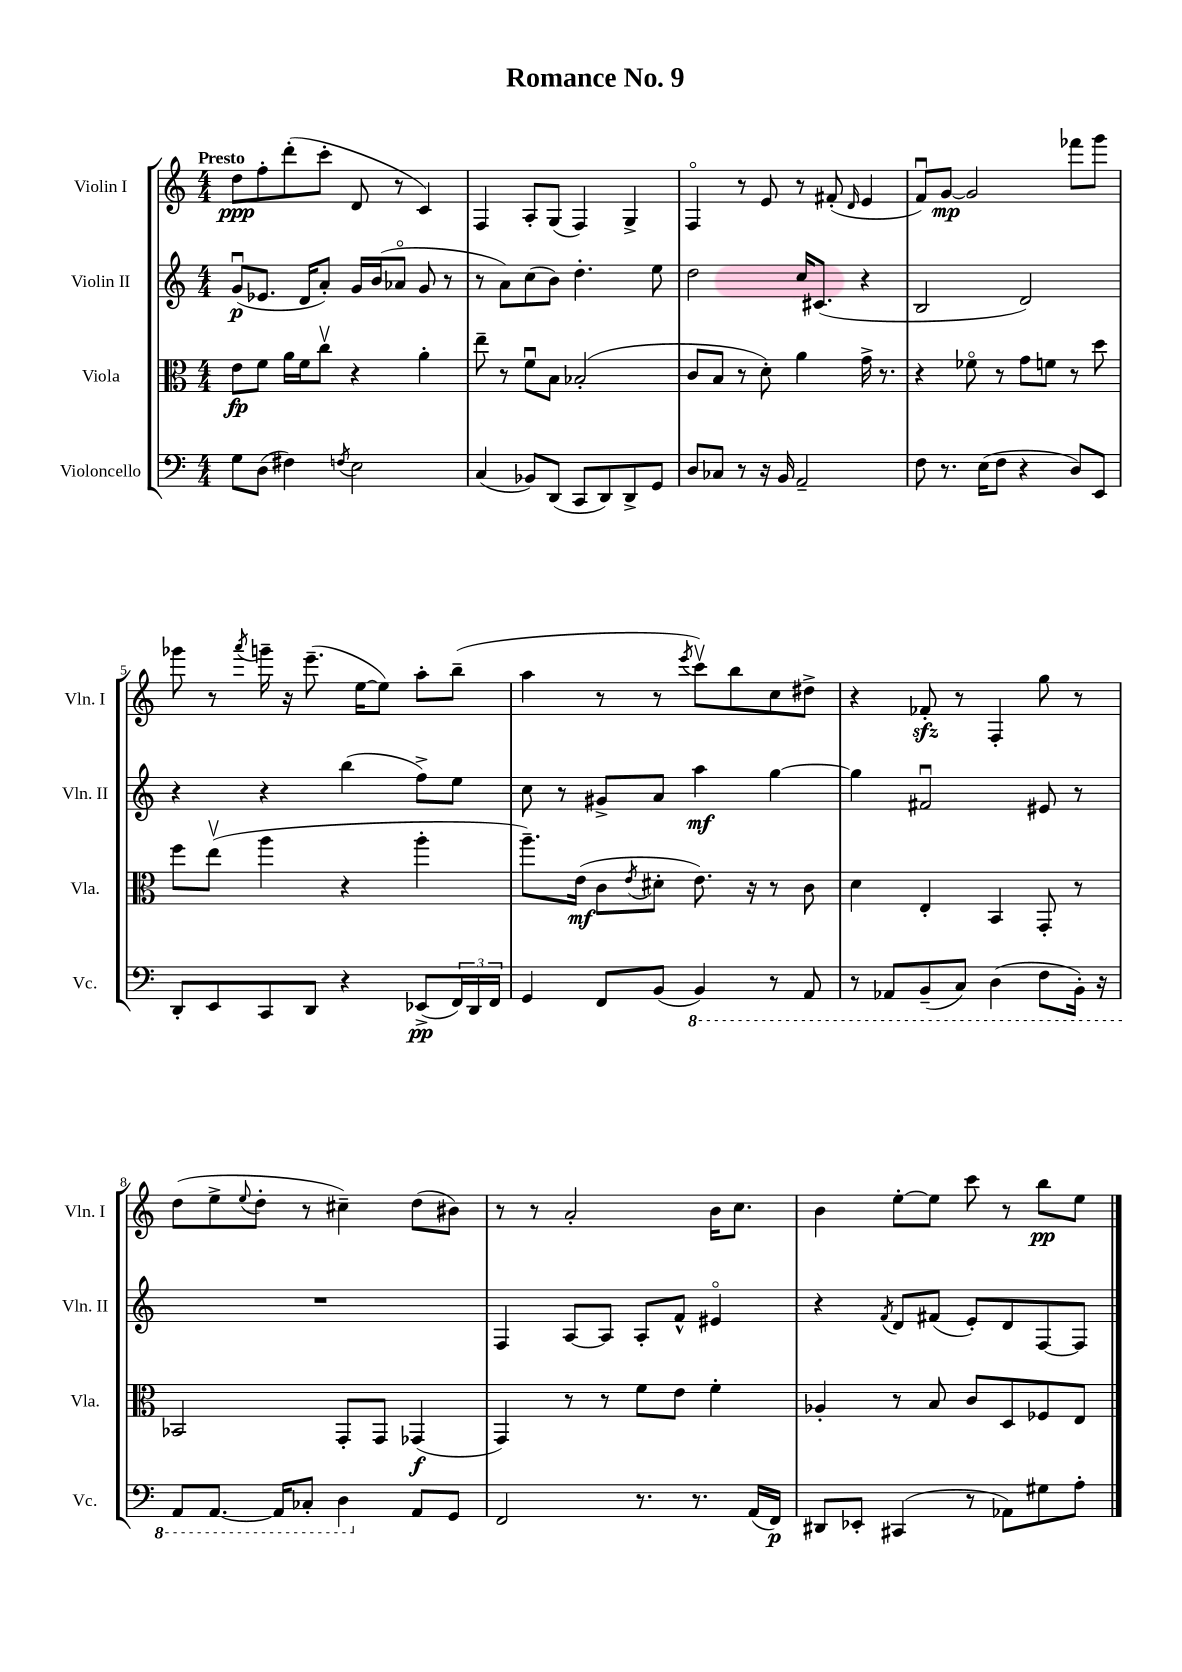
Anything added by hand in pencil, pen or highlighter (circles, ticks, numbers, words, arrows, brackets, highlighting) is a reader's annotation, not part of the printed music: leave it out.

**kern	**kern	**kern	**kern
*staff4	*staff3	*staff2	*staff1
*clefF4	*clefC3	*clefG2	*clefG2
*k[]	*k[]	*k[]	*k[]
*M4/4	*M4/4	*M4/4	*M4/4
8G\L	8e\L	(8gu/L	8dd\L
(8D\J	8f\J	8.e-/J	8ff'\
4F#\)	16a\LL	.	(8ddd'\
.	16f\J	16d/LK	.
.	8ccv\J	8a'/J)	8ccc'\J
8qF/	.	.	.
2E\	4r	16g/LL	8d/
.	.	(16b/J	.
.	.	8a-o/J	8r
.	4a'\	8g/	4c/)
.	.	8r	.
=	=	=	=
(4C/	8ee~\	8r	4F/
.	8r	8a\L)	.
8BB-/L)	8fu\L	(8cc\	8A'/L
(8DD/J	8B\J	8b\J)	(8G/J
8CC/L	(2B-'/	4.dd'\	4F/)
8DD/)	.	.	.
8DD^/	.	.	4G^/
8GG/J	.	8ee\	.
=	=	=	=
8D/L	8c/L	2dd\	4Fo/
8C-/J	8B/J	.	.
8r	8r	.	8r
16r	8d'\)	.	8e/
16BB/	.	.	.
2AA~/	4a\	16cc/LK	8r
.	.	(8.c#/J	.
.	.	.	(8f#'/
.	.	.	16qqd/
.	16g^\	4r	4e/
.	8.r	.	.
=	=	=	=
8F\	4r	2B/	8fu/L)
8.r	.	.	[8g/J
.	8f-o\	.	2g/]
(16E\LK	.	.	.
8F\J	8r	.	.
4r	8g\L	2d/)	.
.	8f\J	.	.
8D/L)	8r	.	8fff-\L
8EE/J	8dd\	.	8ggg\J
=	=	=	=
8DD'/L	8ff\L	4r	8ggg-\
8EE/	(8eev\J	.	8r
.	.	.	8qaaa/
8CC/	4aa\	4r	16ggg~\
.	.	.	16r
8DD/J	.	.	(8.eee~\
4r	4r	(4bb\	.
.	.	.	[16ee\LK
.	.	.	8ee\]J)
(8EE-^/L	4aa'\	8ff^\L)	8aa'\L
24FF/L)	.	8ee\J	(8bb~\J
24DD/	.	.	.
24FF/JJ	.	.	.
=	=	=	=
4GG/	8.aa~\L)	8cc\	4aa\
.	.	8r	.
.	(16e\Jk	.	.
8FF/L	8c\L	8g#^/L	8r
.	8qe/	.	.
(8BB/J	8d#'\J	8a/J	8r
.	.	.	8qeee/
4BBB/)	8.e\)	4aa\	8cccv\L)
.	.	.	8bb\
.	16r	.	.
8r	8r	[4gg\	8cc\
8AAA/	8c\	.	8dd#^\J
=	=	=	=
8r	4d\	4gg\]	4r
8AAA-/L	.	.	.
(8BBB~/	4E'/	2f#u/	8f-'/
8CC/J)	.	.	8r
(4DD\	4BB/	.	4F'/
8FF\L	8GG'/	8e#/	8gg\
16BBB'\Jk)	8r	8r	8r
16r	.	.	.
=	=	=	=
8AAA/L	2BB-/	1r	(8dd\L
[8.AAA/J	.	.	8ee^\
.	.	.	8qqee/
.	.	.	8dd'\J
16AAA/]LK	.	.	.
8CC-'/J	.	.	8r
4DD\	8GG'/L	.	4cc#~\)
.	8GG/J	.	.
8AA/L	(4GG-/	.	(8dd\L
8GG/J	.	.	8b#\J)
=	=	=	=
2FF/	4GG/)	4F/	8r
.	.	.	8r
.	8r	[8A/L	2a'/
.	8r	8A/]J	.
8.r	8f\L	8A'/L	.
.	8e\J	8f^^/J	.
8.r	.	.	.
.	4f'\	4e#o/	16b\LK
.	.	.	8.cc\J
(16AA/LL	.	.	.
16FF/JJ)	.	.	.
=	=	=	=
8DD#/L	4A-'/	4r	4b\
8EE-'/J	.	.	.
.	.	8qf/	.
(4CC#/	8r	8d/L	[8ee'\L
.	8B/	(8f#/J	8ee\]J
8r	8c/L	8e'/L)	8ccc\
8AA-\L)	8D/	8d/	8r
8G#\	8F-/	[8F/	8bb\L
8A'\J	8E/J	8F/]J	8ee\J
==	==	==	==
*-	*-	*-	*-
